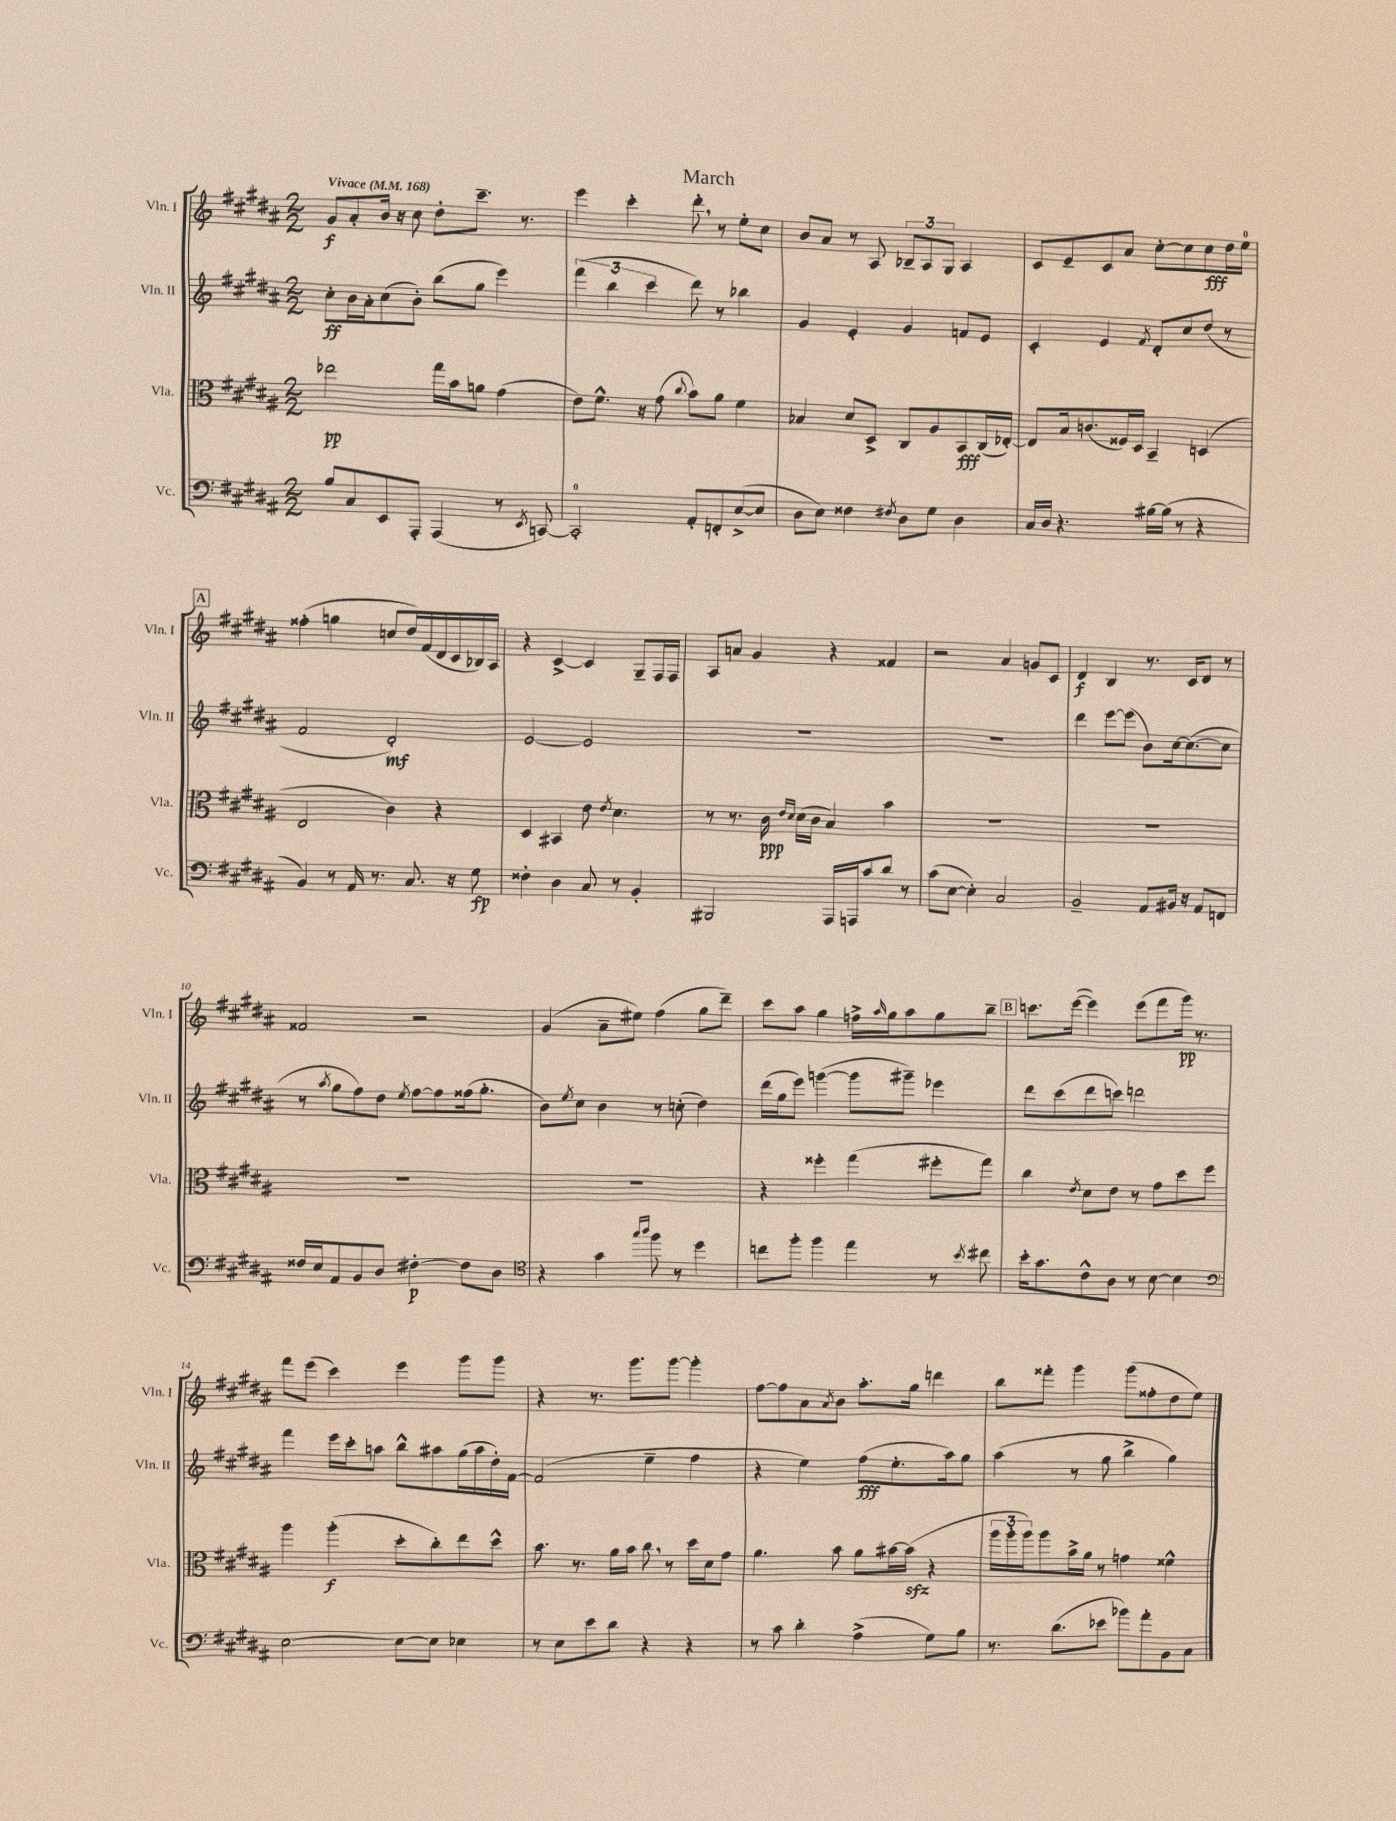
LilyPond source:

\header { title = "March" }
<<
\new StaffGroup <<
\new Staff = "s0" \with { instrumentName = "Vln. I" shortInstrumentName = "Vln. I" } {
    \clef treble \key b \major \numericTimeSignature \time 2/2 \tempo "Vivace" 4 = 168
    gis'8\f ais'8-. b'16 r16 cis''8 dis''8-. cis'''8.-- r8. |
    e'''4 cis'''4-. dis'''8-. \breathe r8 e''8-. cis''8 |
    b'8 ais'8 r8 ais8 \tuplet 3/2 { bes8-- ais8 gis8 } ais4 |
    cis'8 e'8-- cis'8 ais'8 cis''8~-. cis''8 cis''8\fff dis''16 e''16-0 |
    \mark \markup { \box "A" } fisis''4-.( g''4 c''8 dis''16) fis'16( dis'16 cis'16 bes16) ais16 |
    r4 cis'4~-> cis'4 gis8-- fis16 fis16 |
    ais8 a'8 gis'4 r4 fisis'4 |
    r2 ais'4 g'8 cis'8 |
    dis'4\f b4 r8. cis'16 dis'8 r8 |
    fisis'2 r2 |
    gis'4( ais'8-- eis''8) fis''4( gis''8 dis'''8--) |
    cis'''8 ais''8 gis''4 f''16-> \grace { ais''16 } gis''16 ais''8 gis''8 b''8-- |
    \mark \markup { \box "B" } c'''8. e'''16~( e'''4) e'''8( fis'''8 gis'''16\pp) r8. |
    fis'''8 e'''8( cis'''4) e'''4 gis'''8 gis'''8 |
    r4 r8. gis'''8. gis'''8~ gis'''4-. |
    fis''8~ fis''8 ais'8 \acciaccatura { ais'8 } b'8 ais''8.-. gis''16 d'''4 |
    b''8 fisis'''8-. gis'''4 gis'''8( fisis''8-. dis''8 e''8) \bar "|." |
}
\new Staff = "s1" \with { instrumentName = "Vln. II" shortInstrumentName = "Vln. II" } {
    \clef treble \key b \major \numericTimeSignature \time 2/2
    cis''8-.\ff b'16 ais'16-. cis''8( b'8-.) b''8( gis''8 e'''4) |
    \tuplet 3/2 { fis'''4( b''4 cis'''4 } dis'''8) r8 bes''4 |
    gis'4 e'4-. gis'4 f'8 e'8 |
    cis'4-. e'4 \acciaccatura { fis'8 } dis'8-. cis''8 dis''8( r8 |
    \mark \markup { \box "A" } fis'2 dis'2-.\mf) |
    e'2~ e'2 |
    R1 |
    R1 |
    dis'''4 e'''8~ e'''8( b'8) cis''16~ cis''8.~( cis''8 |
    r8 \acciaccatura { ais''8 } gis''8 fis''8) dis''8 \acciaccatura { e''8 } fis''8~ fis''8 fisis''16( gis''8.-. |
    b'8) \acciaccatura { e''8 } cis''8 b'4 r8 c''8-.( dis''4) |
    dis'''16( gis''16 e'''8) g'''4~( g'''8 gis'''8--) ees'''4 |
    \mark \markup { \box "B" } dis'''8 cis'''8( dis'''8 c'''8) d'''2 |
    fis'''4 e'''16 cis'''16-. a''8 b''8-^ ais''8 gis''16( ais''16 dis''16-.) fis'16~ |
    fis'2( e''4-- fis''4 |
    r4 e''4) fis''8\fff( e''8.-. ais''16) gis''8 |
    ais''4( r8 gis''8 b''4-> gis''4) \bar "|." |
}
\new Staff = "s2" \with { instrumentName = "Vla." shortInstrumentName = "Vla." } {
    \clef alto \key b \major \numericTimeSignature \time 2/2
    ees''2\pp gis''16 b'16 a'8 gis'4( |
    e'8) fis'8.-^ r16 gis'8( \appoggiatura { cis''8 } b'8) ais'8 fis'4 |
    bes4 dis'8 dis8-> cis8 ais8 b,8\fff cis16( ees16~-.) |
    ees8 b16 c'8.( fisis16) dis16 b,4-- d4( |
    \mark \markup { \box "A" } e2 cis'4) r4 |
    dis4 bis,4 e'8 \acciaccatura { e'8 } dis'4. |
    r8 r8. cis'16\ppp \grace { e'16 dis'16 } dis'16( cis'16 b4) b'4 |
    R1 |
    R1 |
    R1 |
    R1 |
    r4 fisis''4-. gis''4( fis''8-. gis''8) |
    \mark \markup { \box "B" } cis''4 \acciaccatura { e'8 } dis'8 e'8 r8 gis'8 dis''8 fis''8 |
    ais''4 ais''4-.\f( dis''8-. cis''8-.) e''8 dis''8-^ |
    b'8. r8. ais'16 b'16 cis''8 \breathe r8 dis''16 dis'16 gis'8 |
    ais'4. b'8 ais'8 bis'16~ bis'16\sfz( r4 |
    \tuplet 3/2 { ais''16 ais''16-. ais''16) } ais''8 b'16-> ais'16 r8 g'4 fisis'4-^ \bar "|." |
}
\new Staff = "s3" \with { instrumentName = "Vc." shortInstrumentName = "Vc." } {
    \clef bass \key b \major \numericTimeSignature \time 2/2
    b8 cis8 e,8 ais,,8-. ais,,4( r8 \acciaccatura { e,8 } c,8~) |
    c,2-0-. ais,8-. f,8-. e8~->( e8 |
    dis8 e8) fisis4 \acciaccatura { fis8 } dis8 gis8 dis4 |
    cis16 dis16 r4. bis16~ bis16( r8 r4 |
    \mark \markup { \box "A" } b,4) r8 ais,16 r8. cis8. r16 gis8\fp |
    fisis4-. dis4 cis8 r8 b,4-. |
    bis,,2 ais,,16 a,,16 cis'8 dis'8 r8 |
    cis'8( e8~ e4-.) cis2 |
    b,2-- ais,8 bis,16 r16 ais,8 f,8 |
    fisis16 e16 ais,8 b,8 dis8 fis4~-.\p fis8 dis8 |
    \clef tenor r4 gis'4 \grace { gis''16 ais''16 } fis''8 r8 dis''4 |
    c''8 fis''8-. fis''4 e''4 r8 \acciaccatura { b'8 } cis''8 |
    \mark \markup { \box "B" } b'16-. gis'8. cis'8-^ ais8 r8 b8~ b4 |
    \clef bass e2~ e8~ e8 ees4 |
    r8 e8 e'8 dis'8 r4 r4 |
    r8 cis'8 dis'4-. ais4->( gis8) b8 |
    r8. dis'8.( ees'8 bes'8) ais'8-. b,8 cis8 \bar "|." |
}
>>
>>
